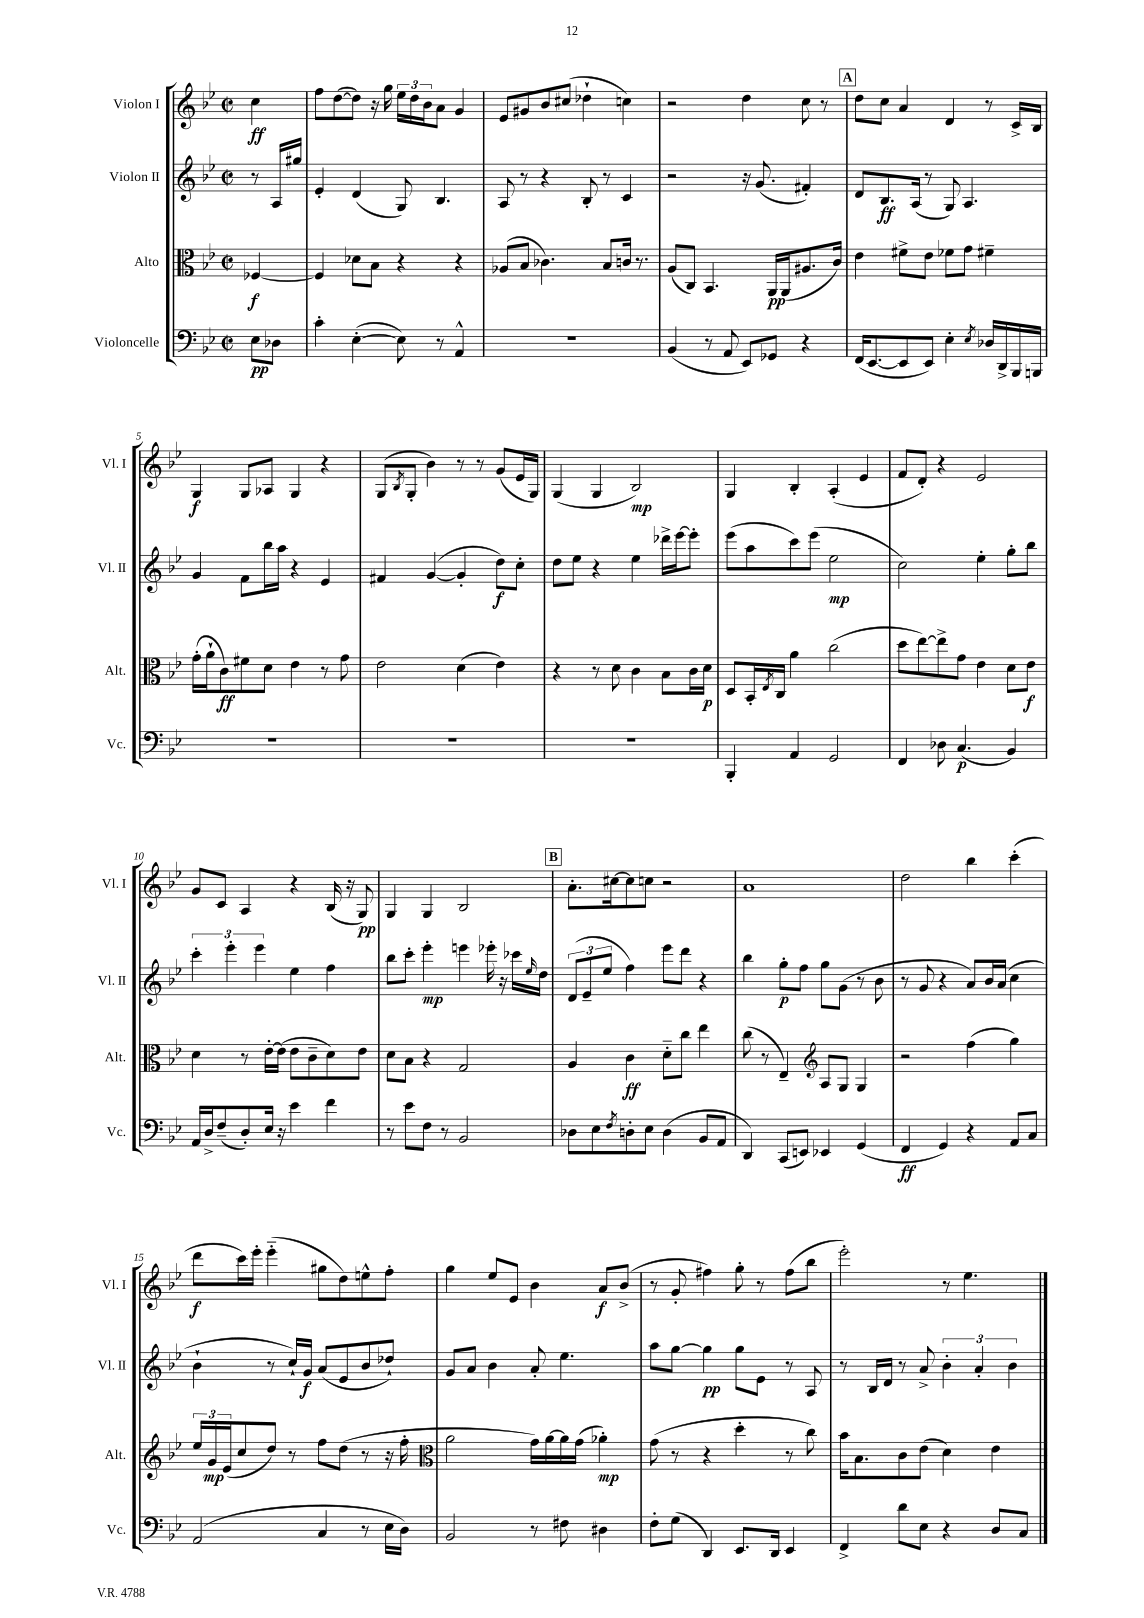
<<
\new StaffGroup <<
\new Staff = "s0" \with { instrumentName = "Violon I" shortInstrumentName = "Vl. I" } {
    \clef treble \key bes \major \defaultTimeSignature \time 2/2 \partial 4
    c''4\ff |
    f''8 d''8~( d''8) r16 g''16 \tuplet 3/2 { ees''16 d''16 bes'16 } a'8 g'4 |
    ees'8 gis'8 bes'8 cis''8( des''4-! c''4) |
    r2 d''4 c''8 r8 |
    \mark \markup { \box "A" } d''8 c''8 a'4 d'4 r8 c'16-> bes16 |
    g4\f g8 aes8 g4 r4 |
    g8( \acciaccatura { bes8 } g8-. bes'4) r8 r8 g'8( ees'16 g16) |
    g4( g4 bes2\mp) |
    g4 bes4-. a4-.( ees'4 |
    f'8 d'8-.) r4 ees'2 |
    g'8 c'8 a4 r4 bes16( r16 g8\pp) |
    g4 g4 bes2 |
    \mark \markup { \box "B" } a'8.-. cis''16~ cis''8 c''8 r2 |
    a'1 |
    d''2 bes''4 c'''4-.( |
    d'''8\f c'''16) ees'''16-. ees'''4-_( gis''8 d''8) e''8-^ f''8-. |
    g''4 ees''8 ees'8 bes'4 a'8\f bes'8->( |
    r8 g'8-. fis''4) g''8-. r8 fis''8( bes''8 |
    ees'''2-.) r8 ees''4. \bar "|." |
}
\new Staff = "s1" \with { instrumentName = "Violon II" shortInstrumentName = "Vl. II" } {
    \clef treble \key bes \major \defaultTimeSignature \time 2/2 \partial 4
    r8 a16 gis''16 |
    ees'4-. d'4( g8) bes4. |
    a8 r8 r4 bes8-. r8 c'4 |
    r2 r16 g'8.( fis'4-.) |
    \mark \markup { \box "A" } d'8 bes8.\ff a16( r8 g8) a4. |
    g'4 f'8 bes''16 a''16 r4 ees'4 |
    fis'4 g'4~( g'4-. d''8\f) c''8-. |
    d''8 ees''8 r4 ees''4 des'''16-> ees'''16~ ees'''8-. |
    ees'''8( a''8 c'''8) ees'''8( ees''2\mp |
    c''2) ees''4-. g''8-. bes''8 |
    \tuplet 3/2 { c'''4-. ees'''4-. ees'''4 } ees''4 f''4 |
    bes''8 c'''8-. ees'''4-.\mp e'''4 ees'''16-. r16 ces'''16 \grace { ees''16 } d''16 |
    \mark \markup { \box "B" } \tuplet 3/2 { d'8( ees'8-- ees''8 } f''4) ees'''8 d'''8 r4 |
    bes''4 g''8-.\p f''8 g''8 g'8( r8 bes'8 |
    r8 g'8 r4 a'8) bes'16 a'16( c''4 |
    bes'4-! r8 c''16-!) g'16\f a'8( ees'8 bes'8 des''8-!) |
    g'8 a'8 bes'4 a'8-. ees''4. |
    a''8 g''8~ g''4\pp g''8 ees'8 r8 a8 |
    r8 bes16 d'16 r8 a'8-> \tuplet 3/2 { bes'4-. a'4-. bes'4 } \bar "|." |
}
\new Staff = "s2" \with { instrumentName = "Alto" shortInstrumentName = "Alt." } {
    \clef alto \key bes \major \defaultTimeSignature \time 2/2 \partial 4
    fes4~\f |
    fes4 des'8 bes8 r4 r4 |
    aes8( bes8 ces'4.) bes8 c'16 r8. |
    a8( c8) bes,4. a,16\pp a,16( ais8. c'16) |
    \mark \markup { \box "A" } ees'4 fis'8-> ees'8 fes'8 g'8 fis'4-- |
    g'16-.( a'16-! c'8\ff) fis'8 d'8 ees'4 r8 g'8 |
    ees'2 d'4( ees'4) |
    r4 r8 d'8 c'4 bes8 c'16 d'16\p |
    d8 bes,16-. \acciaccatura { ees8 } c16 a'4 c''2( |
    d''8 ees''8~) ees''8-> g'8 ees'4 d'8 ees'8\f |
    d'4 r8 ees'16~-. ees'16( ees'8 c'8-- d'8) ees'8 |
    d'8 bes8 r4 g2 |
    \mark \markup { \box "B" } a4 c'4\ff d'8-_ c''8 ees''4 |
    c''8( r8 ees4--) \clef treble a8 g8 g4 |
    r2 f''4( g''4) |
    \tuplet 3/2 { ees''16 g'16\mp ees'16( } c''8 d''8) r8 f''8 d''8( r8 r16 f''16-. |
    \clef alto a'2 g'16) a'16~ a'16 g'16( aes'4-.\mp) |
    g'8( r8 r4 d''4-. r8 c''8) |
    bes'16 bes8. c'8 ees'8( d'4) ees'4 \bar "|." |
}
\new Staff = "s3" \with { instrumentName = "Violoncelle" shortInstrumentName = "Vc." } {
    \clef bass \key bes \major \defaultTimeSignature \time 2/2 \partial 4
    ees8\pp des8 |
    c'4-. ees4~-.( ees8) r8 a,4-^ |
    R1 |
    bes,4( r8 a,8 ees,8) ges,8 r4 |
    \mark \markup { \box "A" } f,16( ees,8.~ ees,8 ees,8) ees4-. \acciaccatura { ees8 } des16 d,16-> bes,,16 b,,16 |
    R1 |
    R1 |
    R1 |
    bes,,4-. a,4 g,2 |
    f,4 des8 c4.\p( bes,4) |
    a,16 d16-> f8--( d8-.) ees16 r16 ees'4 f'4 |
    r8 ees'8 f8 r8 bes,2 |
    \mark \markup { \box "B" } des8 ees8 \acciaccatura { f8 } d8-. ees8 d4( bes,8 a,8 |
    d,4) c,8( e,8) ees,4 g,4( |
    f,4\ff g,4) r4 a,8 c8 |
    a,2( c4 r8 ees16 d16) |
    bes,2 r8 fis8 dis4 |
    f8-. g8( d,4) ees,8. d,16 ees,4 |
    f,4-> d'8 ees8 r4 d8 c8 \bar "|." |
}
>>
>>
